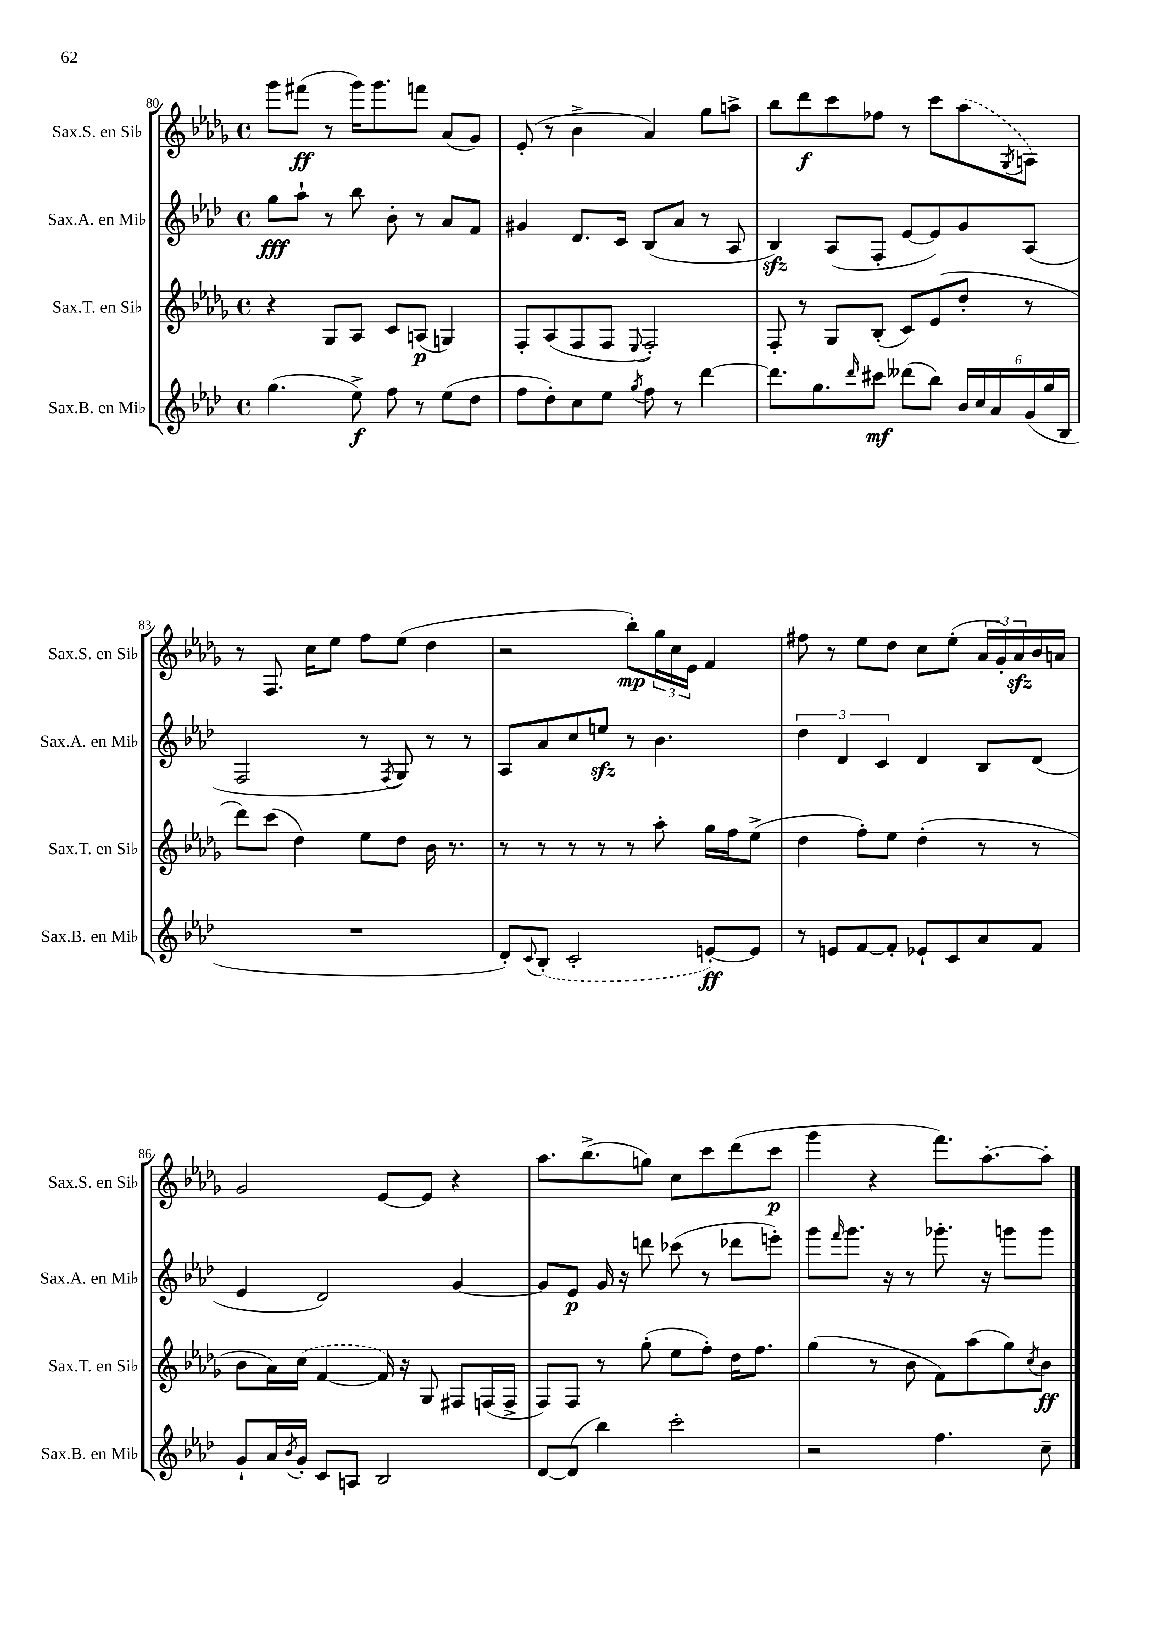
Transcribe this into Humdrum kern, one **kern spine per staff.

**kern	**kern	**kern	**kern
*staff4	*staff3	*staff2	*staff1
*clefG2	*clefG2	*clefG2	*clefG2
*k[b-e-a-d-]	*k[b-e-a-d-g-]	*k[b-e-a-d-]	*k[b-e-a-d-g-]
*M4/4	*M4/4	*M4/4	*M4/4
*met(c)	*met(c)	*met(c)	*met(c)
(4.gg\	4r	8gg\L	8ggg-\L
.	.	8aa-`\J	(8fff#\J
.	8G-/L	8r	8r
8ee-^\)	8A-/J	8bb-\	16ggg-\LK)
.	.	.	8.ggg-\
8ff\	8c/L	8b-'\	.
8r	(8A/J	8r	8fff\J
(8ee-\L	4G/)	8a-/L	(8a-/L
8dd-\J	.	8f/J	8g-/J)
=	=	=	=
8ff\L	8F'/L	4g#/	(8e-'/
8dd-'\)	(8A-/	.	8r
8cc\	8F/	8.d-/L	4b-^\
8ee-\J	8F/J	.	.
.	.	16c/Jk	.
8qgg/	8qqE-/	.	.
8ff\	2F'/)	(8B-/L	4a-/)
8r	.	8a-/J	.
[4ddd-\	.	8r	8gg-\L
.	.	8A-/	8aa^\J
=	=	=	=
8.ddd-\]L	8F'/	4B-/)	8bb-\L
.	8r	.	8ddd-\
8.gg\	.	.	.
.	8G-/L	(8A-/L	8ccc\
16qqddd-/	.	.	.
8ccc#\J	(8B-'/J	8F'/J	8ff-\J
(8ddd--\L	8c/L)	[8e-/L	8r
8bb-\J)	(8e-/	8e-/])	8ccc\L
24b-/LL	8dd-'/J	8g/	(8aa-\
24cc/	.	.	.
24a-/	.	.	.
.	.	.	8qG-/
(24g/	8r	(8A-/J	8A\J)
24gg/	.	.	.
24B-/JJ	.	.	.
=	=	=	=
1r	8ddd-\L)	2F/	8r
.	(8ccc\J	.	8.F/
.	4dd-\)	.	.
.	.	.	16cc\LK
.	.	.	8ee-\J
.	8ee-\L	8r	8ff\L
.	.	8qF/	.
.	8dd-\J	8G/)	(8ee-\J
.	16b-\	8r	4dd-\
.	8.r	.	.
.	.	8r	.
=	=	=	=
8d-'/L)	8r	8A-/L	2r
8qqc/	.	.	.
(8B-'/J	8r	8a-/	.
2c'/	8r	8cc/	.
.	8r	8ee/J	.
.	8r	8r	8bb-'\L)
.	8aa-'\	4.b-\	24gg-\L
.	.	.	24cc\
.	.	.	24e-\JJ
[8e'/L)	16gg-\LL	.	4f/
.	16ff\J	.	.
8e/]J	(8ee-^\J	.	.
=	=	=	=
8r	4dd-\	6dd-\	8ff#\
8e/L	.	.	8r
.	.	6d-/	.
[8f/	8ff'\L)	.	8ee-\L
.	.	6c/	.
8f'/]J	8ee-\J	.	8dd-\J
8e-`/L	(4dd-'\	4d-/	8cc\L
8c/	.	.	(8ee-'\J
8a-/	8r	8B-/L	24a-/LL
.	.	.	24g-'/)
.	.	.	24a-/
8f/J	8r	(8d-/J	16b-/
.	.	.	16a/JJ
=	=	=	=
8g`/L	8b-\L	4e-/	2g-/
16a-/L	16a-\L)	.	.
8qb-/	.	.	.
16g'/JJ	(16cc\JJ	.	.
8c/L	[4f/	2d-/)	.
8A/J	.	.	.
2B-/	16f/])	.	[8e-/L
.	16r	.	.
.	8G-/	.	8e-/]J
.	8F#/L	[4g/	4r
.	(16F/L	.	.
.	16F^/JJ	.	.
=	=	=	=
[8d-/L	8F/L)	8g/]L	8.aa-\L
(8d-/]J	8F/J	8e-/J	.
.	.	.	(8.bb-^\
4bb-\)	8r	16g/	.
.	.	16r	.
.	(8gg-'\	8ddd\	8gg\J)
2ccc'\	8ee-\L	(8ccc-\	8cc\L
.	8ff'\J)	8r	8ccc\
.	16dd-\LK	8ddd-\L	(8ddd-\
.	8.ff\J	.	.
.	.	8eee'\J)	8ccc\J
=	=	=	=
2r	(4gg-\	8ggg\L	4ggg-\
.	.	16qqfff/	.
.	.	8.ggg\J	.
.	8r	.	4r
.	.	16r	.
.	8b-\	8r	.
4.ff\	8f\L)	8.ggg-'\	8.fff\L)
.	(8aa-\	.	.
.	.	16r	[8.aa-'\
.	8gg-\)	8ggg\L	.
.	8qcc/	.	.
8cc~\	8b-\J	8ggg\J	8aa-'\]J
==	==	==	==
*-	*-	*-	*-
